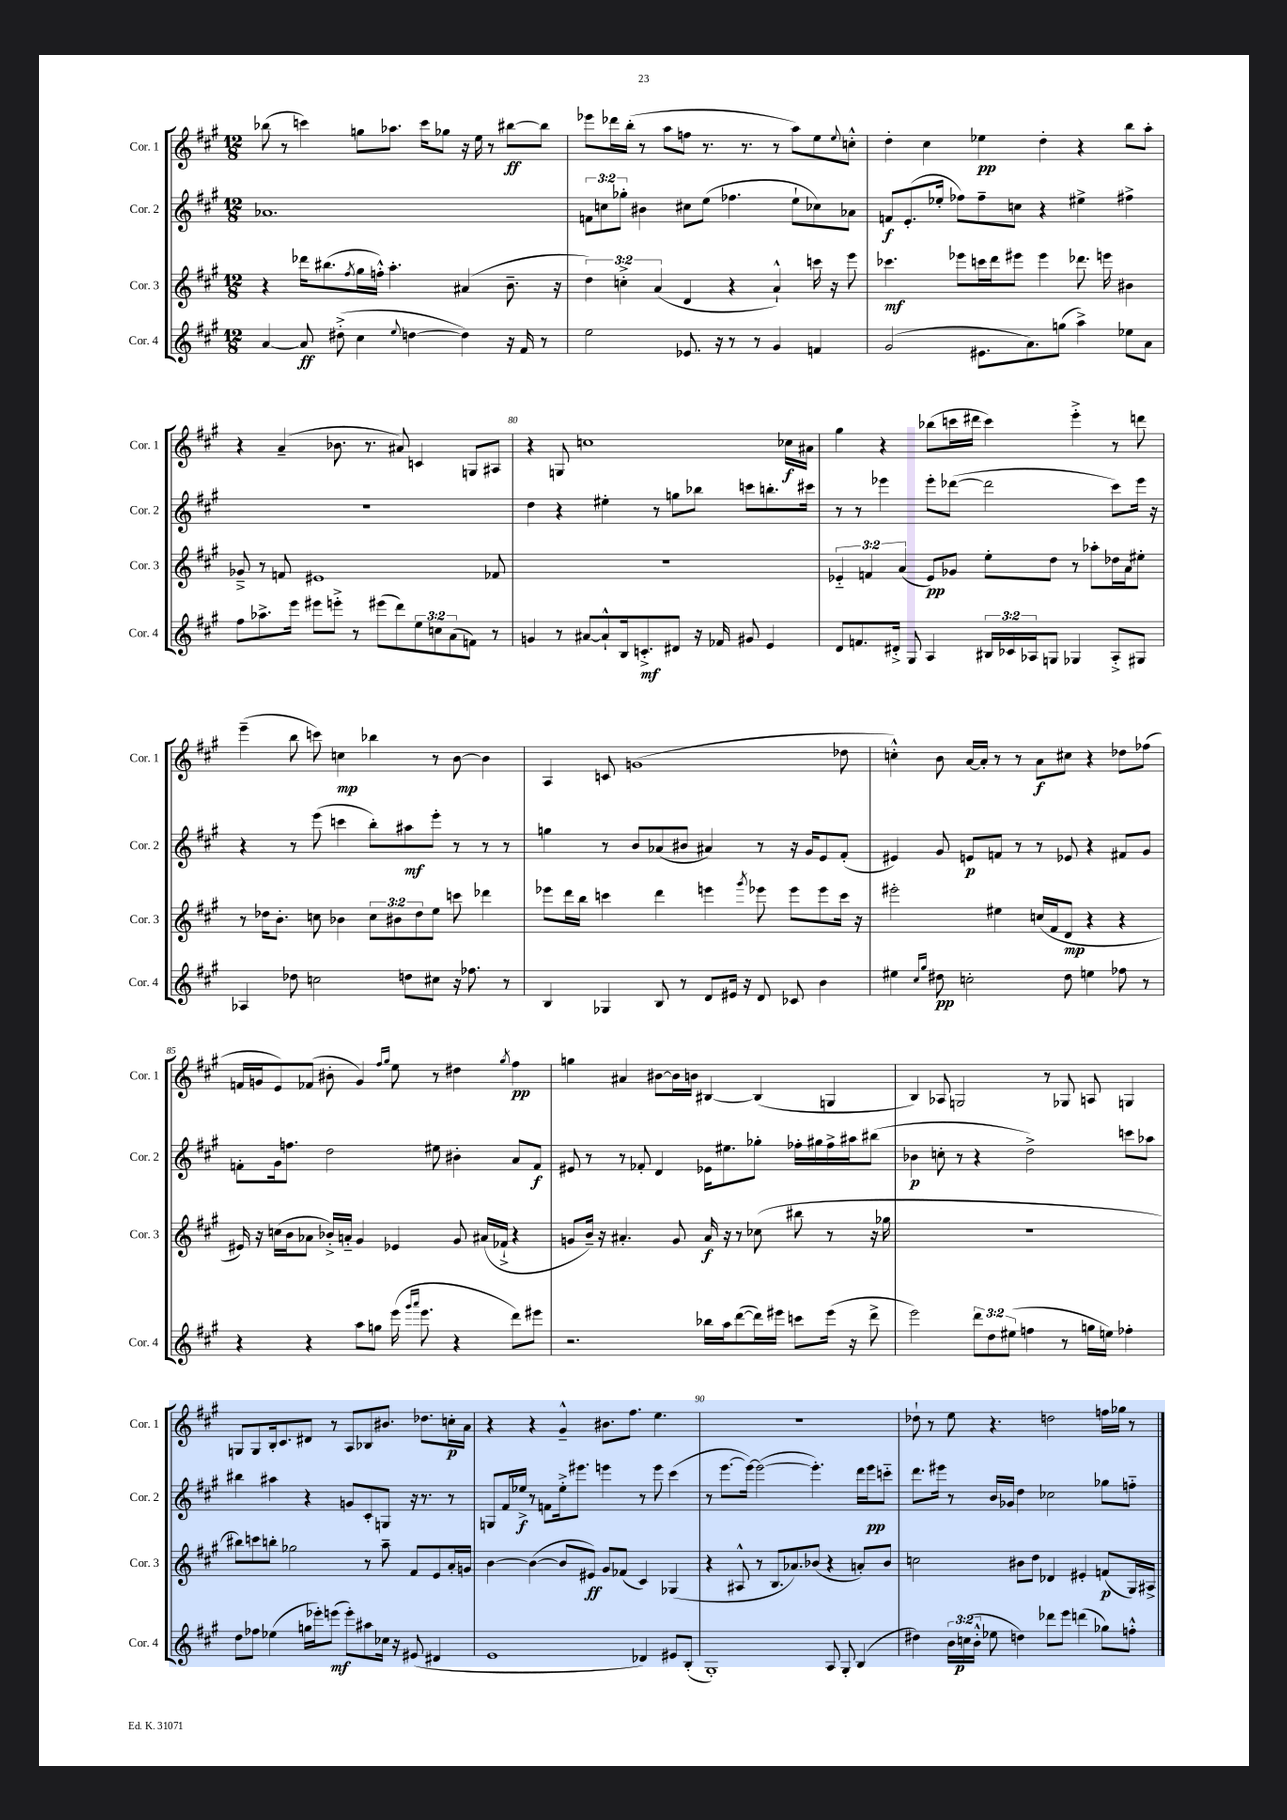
<<
\new StaffGroup <<
\new Staff = "s0" \with { instrumentName = "Cor. 1" shortInstrumentName = "Cor. 1" } {
    \clef treble \key a \major \numericTimeSignature \time 12/8
    bes''8( r8 c'''4) g''8 aes''8. c'''16 ges''8 r16 e''16 r8 bis''8~\ff bis''8 |
    ees'''8 des'''16 b''16-.( r8 a''8 f''8 r8. r8. r8 a''8) e''8 \appoggiatura { e''8 } c''8-.-^ |
    d''4-. cis''4 ees''4\pp d''4-. r4 b''8 a''8-. |
    r4 a'4--( bes'8. r8. ais'8) c'4 g8 ais8 |
    r4 g8 c''1 ces''16\f ais'16 |
    gis''4 r4 bes''8( c'''16 dis'''16 c'''4) e'''4-.-> r8 d'''8 |
    e'''4--( b''8 c'''8) c''4\mp bes''4 r8 b'8~ b'4 |
    a4 c'8 g'1( des''8 |
    c''4-.-^) b'8 a'16~ a'16-. r8 r8 a'8\f cis''8 r4 des''8 fes''8( |
    f'16 g'16 e'8) fes'8( bis'8-. g'4) \grace { fis''16 gis''16 } e''8 r8 dis''4 \acciaccatura { gis''8 } fis''4\pp |
    g''4 ais'4 bis'8~ bis'16 b'16 bis4~ bis4( g4 |
    b4) aes8 g2 r8 ges8 a8 g4 |
    g8 g8 b16-. cis'8. dis'8 r8 a8 bes8 bis'8. des''8. c''16-.\p a'16 |
    r4 r4 gis'4---^ bis'8. fis''8. e''4. |
    R1. |
    des''8-! r8 e''8 r4. d''2 f''16 ges''16 r8 \bar "|." |
}
\new Staff = "s1" \with { instrumentName = "Cor. 2" shortInstrumentName = "Cor. 2" } {
    \clef treble \key a \major \numericTimeSignature \time 12/8 \override Staff.TupletNumber.text = #tuplet-number::calc-fraction-text
    aes'1. |
    \tuplet 3/2 { f'8 c''8 ges''8-. } bis'4 cis''8 e''8( fes''4. e''8-! ces''8) aes'8 |
    f'8\f e'8.-.( ees''16-. fes''8) fes''8-- c''8 r4 eis''4-> fis''4-> |
    R1. |
    d''4 r4 eis''4-. r8 g''8 bes''8 c'''8 b''8.-. cis'''16 |
    r8 r8 ees'''4 ees'''8-. des'''8~( des'''2 cis'''8) ees'''16 r16 |
    r4 r8 e'''8( c'''4 b''8-.) ais''8\mf e'''8-. r8 r8 r8 |
    g''4 r8 b'8 aes'8( bis'8 ais'4) r8 r16 gis'16 e'8 fis'8-.( |
    eis'4) gis'8 e'8\p f'8 r8 r8 ees'8 r4 fis'8 gis'8 |
    f'8-. gis'16 f''8. d''2 eis''8 bis'4-. a'8 f'8\f |
    eis'8 r8 r8 fes'8-. d'4 ees'16 eis''8. ges''8-. fes''16-. gis''16 fes''16-> ais''16 bis''8( |
    bes'4\p c''8-. r8 r4 d''2->) c'''8 aes''8 |
    bis''4 ais''4 r4 g'8 cis'8-. g8 r16 r8. r8 |
    g8 fis'16 ees''16->\f r8 f'8 ees''16-.-> eis'''8. e'''4 r8 e'''8 cis'''4( |
    r8 e'''8.~ e'''16~) e'''2~( e'''4.-.) d'''16 e'''16\pp c'''8-_ |
    d'''8. eis'''16 r8 b'16 ges'16 d''4 ces''2 ges''8 f''8-_ \bar "|." |
}
\new Staff = "s2" \with { instrumentName = "Cor. 3" shortInstrumentName = "Cor. 3" } {
    \clef treble \key a \major \numericTimeSignature \time 12/8 \override Staff.TupletNumber.text = #tuplet-number::calc-fraction-text
    r4 des'''16 bis''8.( \acciaccatura { fis''8 } gis''16 f''16-.-^) a''4.-. ais'4( b'8.-- r16 |
    \tuplet 3/2 { d''4) c''4-.-> a'4( } d'4 r4 a'4-!-^) c'''16 r16 e'''8 |
    ces'''4.\mf ees'''8 c'''16 d'''16 eis'''8 eis'''4 des'''8. e'''16 bis'4 |
    ges'8---> r8 f'8 eis'1 fes'8 |
    R1. |
    \tuplet 3/2 { ees'4-_ f'4 a'4( } ees'8\pp) ges'8 e''8-. d''8 r8 aes''8-. des''16 a'16 eis''8-. |
    r8 des''16 b'8.-. c''8 bes'4 \tuplet 3/2 { c''8 bis'8 des''8 } e''8 c'''8 des'''4 |
    ees'''8 d'''16 b''16 c'''4 d'''4 e'''4 \acciaccatura { gis'''8 } ees'''8 ees'''8 ees'''8 c'''16 r16 |
    eis'''2-. eis''4 c''16( fis'16 d'8\mp r4 r4 |
    eis'16) r16 c''16( b'16 aes'8 bes'16-.->) a'16-_ gis'4 ees'4 gis'8 ais'16( fes'16-!-> r4 |
    g'8 b'16--) r16 ais'4.-. g'8 ais'16\f r16 r8 ces''8( bis''8 r8 r16 ges''16 |
    R1. |
    bis''8) c'''8 b''8-. ges''2 r8 a''8-- fis'8 e'8 a'16-. g'16 |
    b'4~ b'4~( b'8 eis'8\ff) gis'8 fes'8( cis'4) ges4( |
    r4 ais8-^ r8 b8. aes'8.) bes'8( r4 a'8-.) bes'8 |
    c''2 bis'8 d''8 des'4 eis'4-. f'8\p( gis16) ais16-> \bar "|." |
}
\new Staff = "s3" \with { instrumentName = "Cor. 4" shortInstrumentName = "Cor. 4" } {
    \clef treble \key a \major \numericTimeSignature \time 12/8 \override Staff.TupletNumber.text = #tuplet-number::calc-fraction-text
    a'4~ a'8\ff dis''8-.->( cis''4 \appoggiatura { e''8 } d''4~ d''4) r16 fis'16 r8 |
    e''2 ees'8. r16 r8 r8 gis'4 f'4 |
    gis'2( eis'8. a'8.) g''8( a''4->) ees''8 a'8 |
    fis''8 aes''8.-> e'''16 eis'''8 e'''8-.-> r8 eis'''8( d'''8) \tuplet 3/2 { e''8 c''8 a'8( } f'8) r8 |
    g'4 r8 ais'8~ ais'8-!-^ b16 c'8.-.->\mf dis'8 r16 fes'16 gis'8 e'4 |
    d'8 f'8. dis'16-.-> gis8 a4 \tuplet 3/2 { bis16 ces'16 aes16 } g8 ges4 aes8-.-> gis8 |
    aes4 des''8 c''2 d''8 cis''8 r16 fes''8. r8 |
    b4 ges4 b8 r8 d'8 eis'16 r16 d'8 ces'8 b'4 |
    eis''4 \grace { cis''16 gis''16 } dis''8\pp c''2-. dis''8 e''4 fes''8 r8 |
    r4 r4 a''8 g''8 e'''16( \grace { gis'''16 a'''16 } e'''8. r4 d'''8) eis'''8 |
    r2. bes''16 a''16 d'''8~( d'''16) eis'''16 c'''8 eis'''16( r16 d'''8-> |
    e'''2) \tuplet 3/2 { d'''8 d''8 eis''8( } f''4 r8 g''16 e''16) fes''4-. |
    d''8 fes''8 ees''4( g''16 ees'''16-.) e'''8\mf( e'''8-.) ais''8 ces''16 r16 eis'8( dis'4 |
    e'1 des'4) eis'8 b8-.( |
    gis1-.) a8 gis8-. b4( |
    dis''4) \tuplet 3/2 { b'16 c''16\p( b'16-.-^ } ees''8 d''4) des'''8 e'''8 d'''4( ges''8) f''8-.-^ \bar "|." |
}
>>
>>
\layout { \context { \Score currentBarNumber = #76 \override BarNumber.break-visibility = ##(#f #t #t) barNumberVisibility = #(every-nth-bar-number-visible 5) } }
